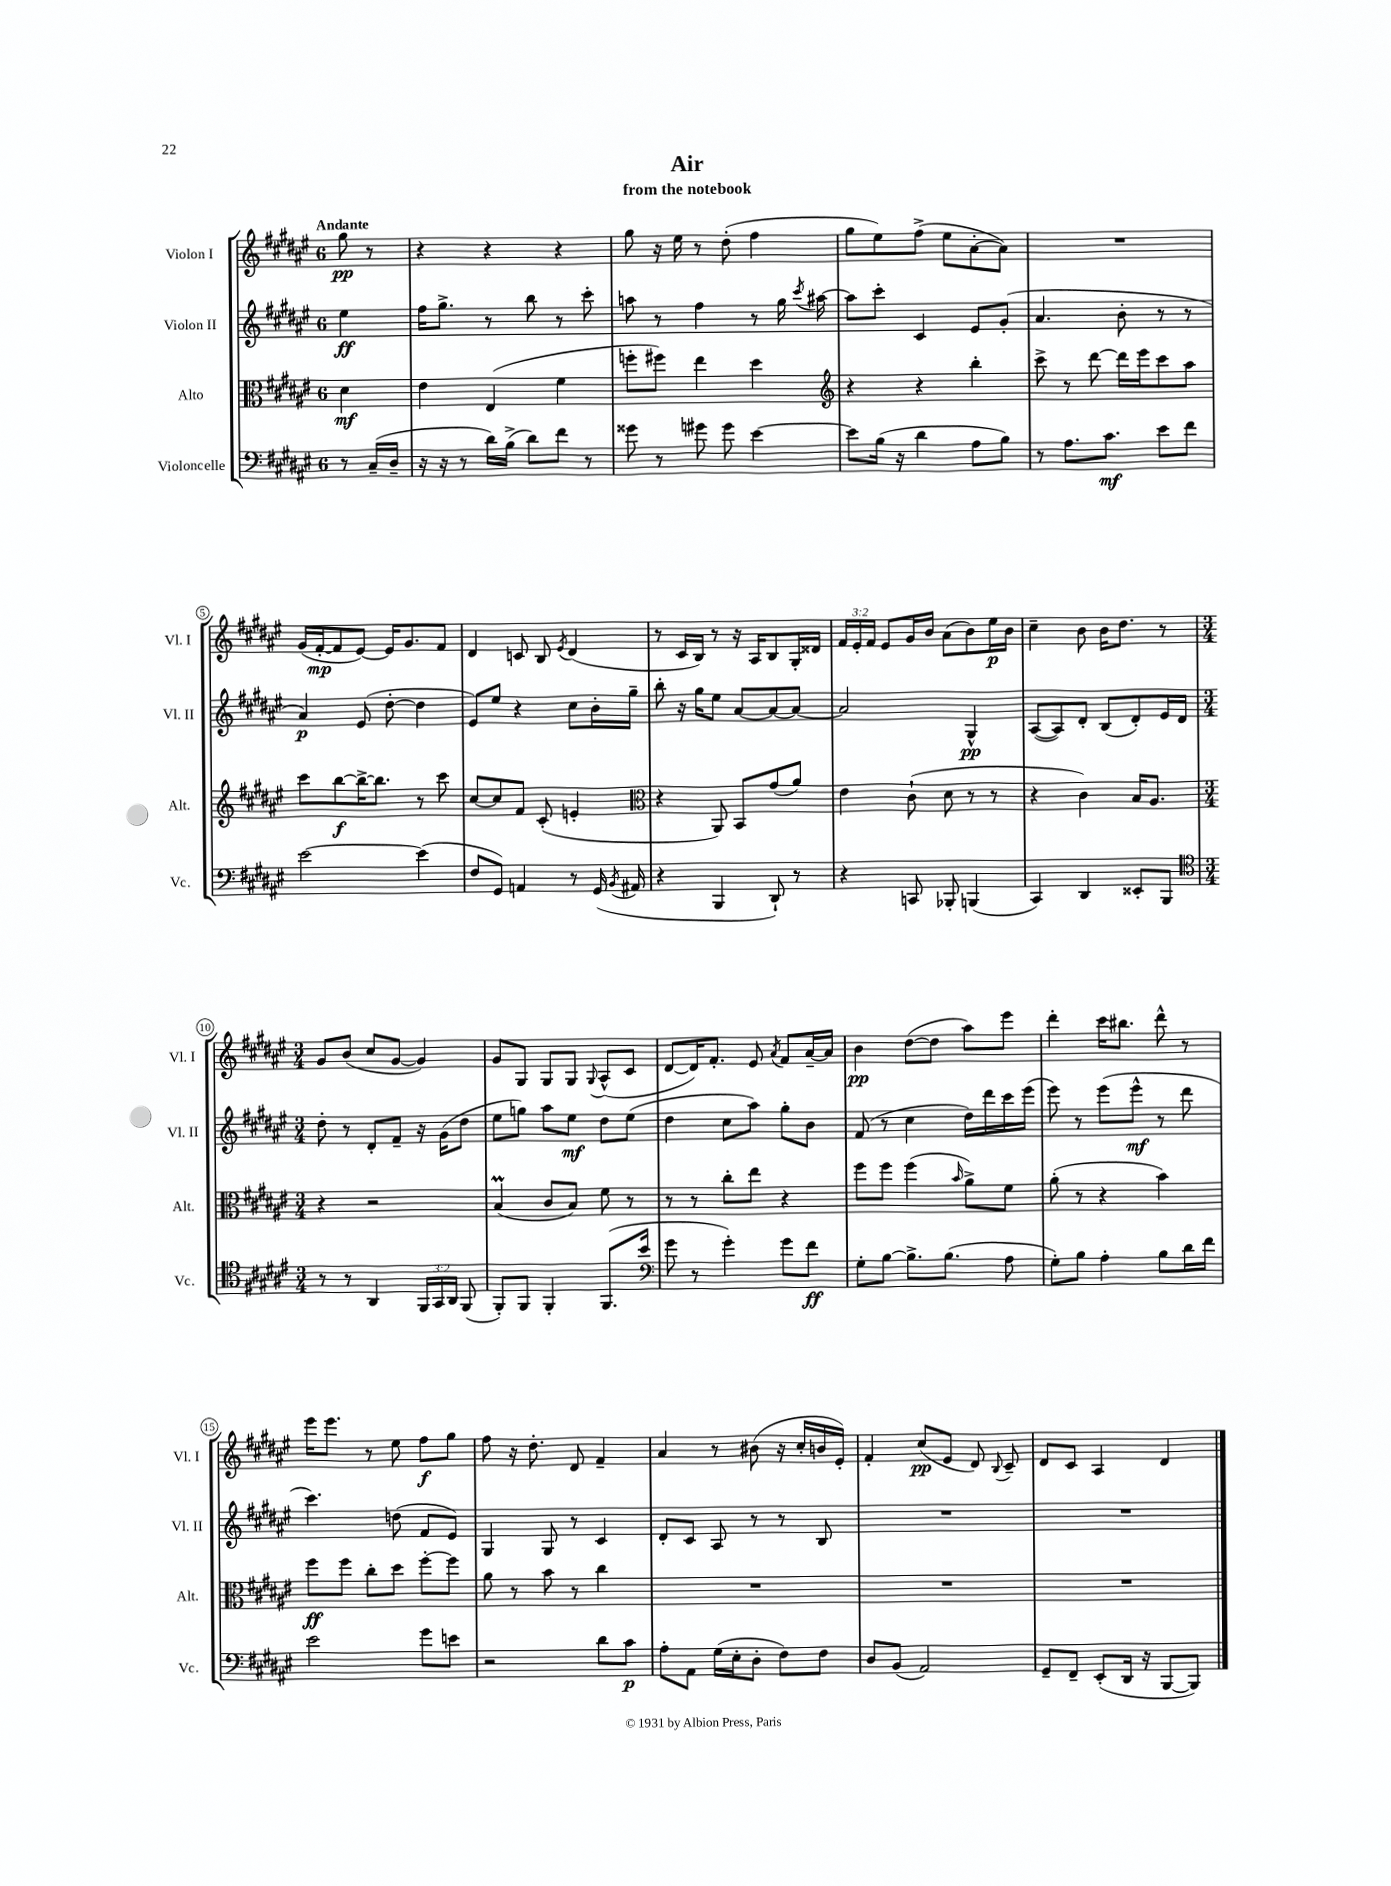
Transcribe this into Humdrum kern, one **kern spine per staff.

**kern	**kern	**kern	**kern
*staff4	*staff3	*staff2	*staff1
*clefF4	*clefC3	*clefG2	*clefG2
*k[f#c#g#d#a#e#]	*k[f#c#g#d#a#e#]	*k[f#c#g#d#a#e#]	*k[f#c#g#d#a#e#]
*M6/8	*M6/8	*M6/8	*M6/8
8r	4d#	4ee#	8gg#
(16C#~	.	.	8r
16D#~	.	.	.
=	=	=	=
16r	4e#	16ff#	4r
16r	.	8.gg#^	.
8r	.	.	.
16d#)	(4E#	8r	4r
(16B^	.	.	.
8d#)	.	8bb	.
8f#	4f#	8r	4r
8r	.	8ccc#'	.
=	=	=	=
8g##	8ff'	8aa	8gg#
8r	8ff#)	8r	16r
.	.	.	16ee#
8g#	4ee#	4ff#	8r
8g#	.	.	(8dd#'
[4e#	4dd#	8r	4ff#
.	.	16gg#	.
.	.	8qccc#	.
.	.	[16aa#	.
=	=	=	=
*	*clefG2	*	*
8e#]	4r	8aa#]	8gg#
(16B	.	8ccc#'	8ee#)
16r	.	.	.
4d#	4r	4c#	(8ff#^
.	.	.	8ee#
8A#	4bb'	8e#	[8a#'
8B)	.	(8g#'	8a#])
=	=	=	=
8r	8ccc#^	4.a#	2.r
8.A#	8r	.	.
.	[8ddd#	.	.
8.c#	.	.	.
.	16ddd#]	8b'	.
.	16eee#	.	.
8e#	8ccc#	8r	.
8f#	8aa#	8r	.
=	=	=	=
[2e#	8ccc#	4a#)	(16g#
.	.	.	[16f#'
.	[8bb	.	8f#]
.	16bb^_	(8e#	[8e#)
.	8.bb]	.	.
.	.	[8dd#'	16e#]
.	.	.	8.g#
(4e#]	8r	4dd#]	.
.	8ccc#	.	8f#
=	=	=	=
8F#	[8cc#	8e#)	4d#
8GG#)	8cc#]	8ee#	.
4AA	8f#	4r	8c
.	(8c#'	.	8B
.	.	.	8qe#
8r	4e'	8cc#	(4d#
(16GG#	.	16b'	.
8qBB	.	.	.
16AA#	.	16gg#~	.
=	=	=	=
*	*clefC3	*	*
4r	4r	8bb'	8r
.	.	16r	16c#
.	.	16gg#	16B)
4BBB	8AA#)	8ee#	8r
.	8BB	[8a#	16r
.	.	.	16A#
8DD#`)	(8g#	8a#_	8B
8r	8a#)	8a#_	16G#'
.	.	.	16d##
=	=	=	=
4r	4e#	2a#]	24f#
.	.	.	24e#'
.	.	.	24f#
.	.	.	8e#
8CC	(8c#`	.	16g#
.	.	.	16b
8BBB-'	8d#	.	(8a#
(4BBB	8r	4G#^^	8b)
.	8r	.	16ee#
.	.	.	16b
=	=	=	=
4CC#)	4r	([8A#	4cc#~
.	.	8A#])	.
4DD#	4c#)	8d#'	8b
.	.	(8B	16b
.	.	.	8.dd#
8EE##'	16B	8d#')	.
.	8.A#	.	.
8BBB	.	16e#	8r
.	.	16d#	.
=	=	=	=
*clefC4	*	*	*
*M3/4	*M3/4	*M3/4	*M3/4
8r	4r	8dd#'	8g#
8r	.	8r	(8b
4AA#	2r	8d#'	8cc#
.	.	8f#~	[8g#
24FF#	.	16r	4g#])
24GG#	.	.	.
.	.	(16g#	.
24AA#	.	.	.
(8FF#	.	8dd#	.
=	=	=	=
8FF#')	(4B	8ee#	8g#
8FF#	.	8gg)	8G#
4FF#'	8c#	8aa#	8G#
.	8B)	8ee#	8G#
.	.	.	8qqG#
(8.FF#	8f#	8dd#	(8A#^^
.	8r	(8ee#	8c#
16b	.	.	.
=	=	=	=
*clefF4	*	*	*
8g#	8r	4dd#	[8d#
8r	8r	.	16d#])
.	.	.	8.f#'
4g#')	8cc#'	8cc#	.
.	8ee#	8aa#)	8e#
.	.	.	8qa#
8g#	4r	8gg#'	8f#
8f#	.	8b	[16a#~
.	.	.	16a#]
=	=	=	=
8G#'	8ff#	(8f#	4b
[8B	8ff#	8r	.
8.B^]	(4ff#	4cc#	([8dd#
.	.	.	8dd#]
(8.B	.	.	.
.	16qqb	.	.
.	8a#^)	16dd#)	8aa#)
.	.	16ddd#	.
8A#	8f#	16ccc#	8eee#
.	.	(16eee#	.
=	=	=	=
8G#')	(8a#'	8eee#)	4ddd#'
8B	8r	8r	.
4A#'	4r	(8eee#	16ccc#
.	.	.	8.bb#
.	.	8eee#^^	.
8B	4b)	8r	8ddd#^^
16d#	.	8ddd#	8r
16f#	.	.	.
=	=	=	=
2e#	8ff#	4.ccc#)	16eee#
.	.	.	8.eee#
.	8ff#	.	.
.	8cc#'	.	8r
.	8dd#	(8dd	8ee#
8g#	[8ff#'	8f#	8ff#
8e	8ff#]	8e#)	8gg#
=	=	=	=
2r	8a#	4G#	8ff#
.	8r	.	16r
.	.	.	8.dd#'
.	8b	8G#	.
.	8r	8r	8d#
8d#	4cc#	4c#	4f#~
8c#	.	.	.
=	=	=	=
8A#'	2.r	8d#'	4a#
8AA#	.	8c#	.
(16G#	.	8A#	8r
16E#'	.	.	.
8D#'	.	8r	(8b#
8F#)	.	8r	16r
.	.	.	16cc#'
8F#	.	8B	16b
.	.	.	16e#')
=	=	=	=
8D#	2.r	2.r	4f#'
(8BB	.	.	.
2AA#)	.	.	(8cc#
.	.	.	8e#
.	.	.	8d#)
.	.	.	8qqB
.	.	.	8c#~
=	=	=	=
8GG#~	2.r	2.r	8d#
8FF#~	.	.	8c#
(8EE#'	.	.	4A#
16DD#	.	.	.
16r	.	.	.
[8BBB	.	.	4d#
8BBB])	.	.	.
==	==	==	==
*-	*-	*-	*-
